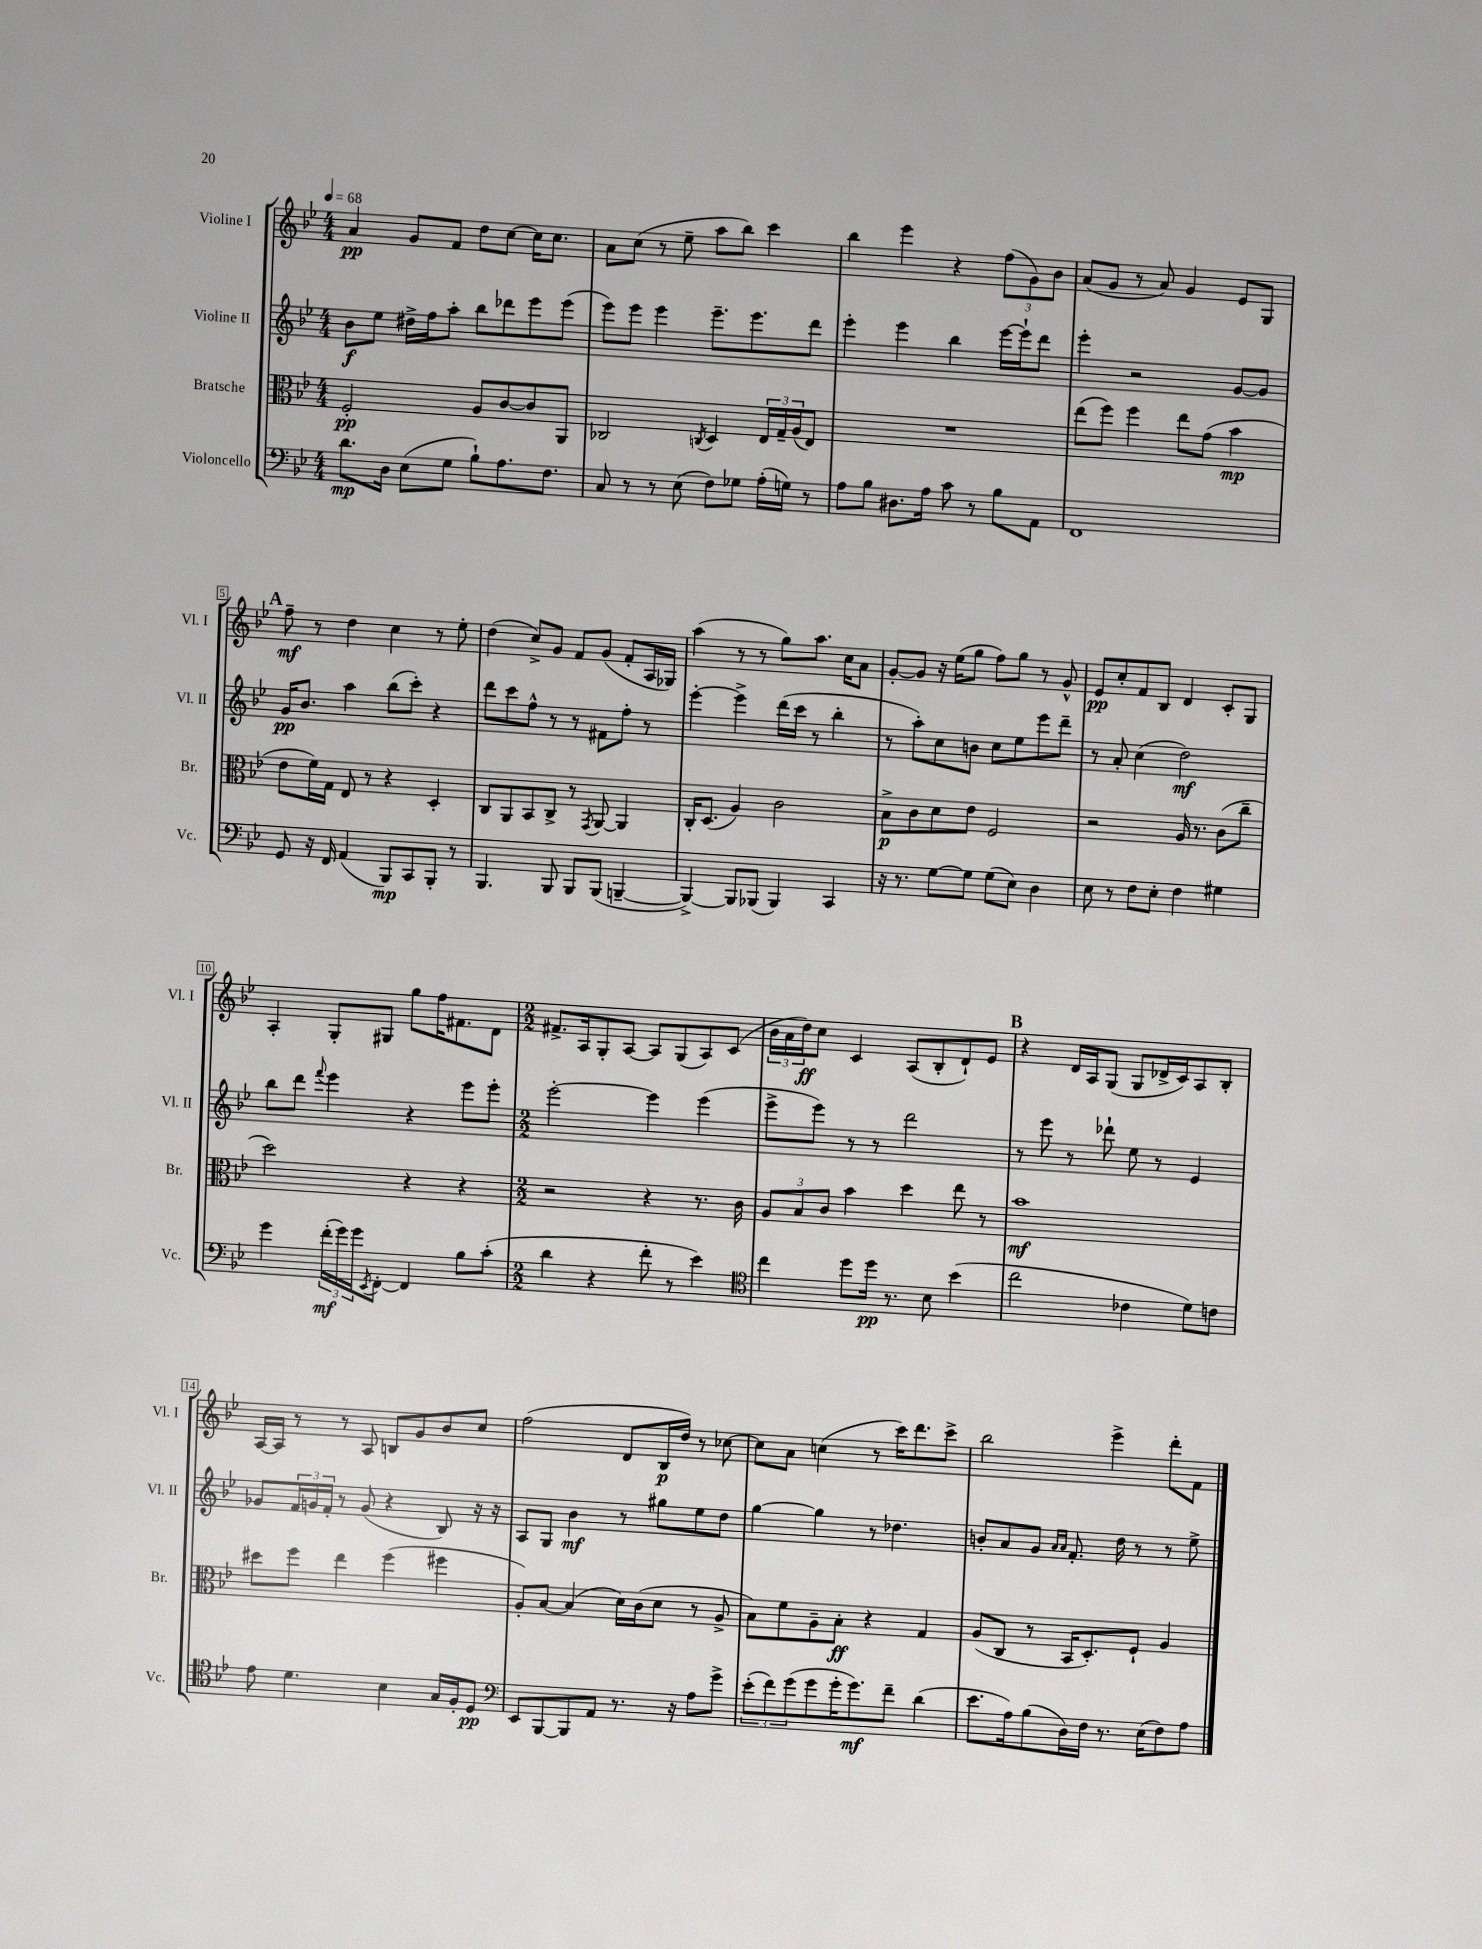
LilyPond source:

<<
\new StaffGroup <<
\new Staff = "s0" \with { instrumentName = "Violine I" shortInstrumentName = "Vl. I" } {
    \clef treble \key bes \major \numericTimeSignature \time 4/4 \tempo 4 = 68
    a'4\pp g'8 f'8 d''8 c''8~ c''16 c''8. |
    a'8 c''8( r8 ees''8-- a''8 bes''8) c'''4 |
    bes''4 ees'''4 r4 \tuplet 3/2 { f''8( g'8) bes'8 } |
    a'8( g'8 r8 a'8) g'4 ees'8 g8 |
    \mark \markup { \bold "A" } f''8--\mf r8 d''4 c''4 r8 ees''8-. |
    d''4( c''8->) g'8 f'8 g'8( f'8-. a16 ges16) |
    a''4( r8 r8 g''8) a''8. c''16 a'8 |
    g'8~-. g'8 r16 ees''16( g''8 f''8) g''8 r8 g'8-^ |
    ees'8\pp c''8-. f'8 bes8 d'4 c'8-. g8 |
    a4-. g8-. gis8 g''8 f''16 fis'8. d'8 |
    \numericTimeSignature \time 2/2 fis'8.-> a16 g8-. a8~ a8 g8( a8) c'8( |
    \tuplet 3/2 { bes'16 a'16 d''16\ff) } c''8 c'4 a8( bes8-. d'8-!) ees'8 |
    \mark \markup { \bold "B" } r4 d'16 a16 g8( g8 des'16-> c'16) a8 bes8-. |
    a16~ a16 r8 r8 a8 b8 g'8 bes'8 c''8 |
    f''2( d'8 bes16\p d''16) r8 ces''8~ |
    ces''8 a'8 c''4( r8 c'''16) d'''8. c'''8-> |
    bes''2 ees'''4-> d'''8-. f'8 \bar "|." |
}
\new Staff = "s1" \with { instrumentName = "Violine II" shortInstrumentName = "Vl. II" } {
    \clef treble \key bes \major \numericTimeSignature \time 4/4
    bes'8\f ees''8 dis''16-> f''16 a''8-. bes''8 des'''8 ees'''8 ees'''8( |
    ees'''8) ees'''8 ees'''4 ees'''8.-- ees'''8. d'''8 |
    ees'''4-. ees'''4 bes''4 ees'''16~ ees'''16-! d'''8 |
    ees'''4-. r2 g'8~ g'8 |
    \mark \markup { \bold "A" } g'16\pp bes'8. a''4 bes''8( c'''8-.) r4 |
    d'''8 c'''8 f''8-^ r8 r8 fis'8 f''8-. r8 |
    ees'''4~-. ees'''4-> d'''16( c'''16 r8 bes''4-. |
    r8 a''8-.) c''8 b'8 c''8 ees''8 ees'''8 d'''8-- |
    r8 a'8-. c''4( d''2\mf) |
    bes''8 d'''8 \appoggiatura { f'''8 } ees'''4 r4 ees'''8 ees'''8-. |
    \numericTimeSignature \time 2/2 ees'''2~-. ees'''4 ees'''4( |
    ees'''8-> ees'''8) r8 r8 d'''2 |
    \mark \markup { \bold "B" } r8 ees'''8 r8 des'''8-! ees''8 r8 ees'4 |
    ges'8 \tuplet 3/2 { f'16 g'16 f'16-. } r8 g'8( r4 bes8) r16 r16 |
    a8 g8 bes'4\mf r8 gis''8 ees''8 d''8 |
    g''4~ g''4 r8 des''4. |
    b'8-. a'8 g'8 \grace { a'16 a'16 } f'8.-. d''16 r8 r8 ees''8-> \bar "|." |
}
\new Staff = "s2" \with { instrumentName = "Bratsche" shortInstrumentName = "Br." } {
    \clef alto \key bes \major \numericTimeSignature \time 4/4
    f2-.\pp a8 c'8~ c'8 a,8 |
    ces2 \acciaccatura { c8 } d4 \tuplet 3/2 { ees16 g16-- a16( } ees8) |
    R1 |
    ees''8( f''8) f''4 ees''8 g'8( bes'4\mp |
    \mark \markup { \bold "A" } ees'8 f'16) g16 ees8 r8 r4 d4-. |
    c8 a,8 bes,8 c8-> r8 \acciaccatura { g,8 } a,8~ a,4 |
    c16-. d8.( a4) c'2 |
    bes8->\p c'8 d'8 ees'8 f2 |
    r2 a16 r8. c'8( c''8-- |
    d''2) r4 r4 |
    \numericTimeSignature \time 2/2 r2 r4 r8. c'16 |
    \tuplet 3/2 { a8 bes8 c'8 } bes'4 d''4 ees''8 r8 |
    \mark \markup { \bold "B" } bes'1\mf |
    dis''8 f''8 ees''4 f''4( fis''4 |
    a8-.) bes8~ bes4( d'16) c'16( d'8 r8 a8-> |
    bes8) f'8 a8-- bes8-.\ff r4 g4 |
    a8( c8 r8 bes,16 d8.-.) f8-! a4 \bar "|." |
}
\new Staff = "s3" \with { instrumentName = "Violoncello" shortInstrumentName = "Vc." } {
    \clef bass \key bes \major \numericTimeSignature \time 4/4
    d'8.\mp d16 ees8( g8 bes8-!) a8. f8. |
    c8 r8 r8 ees8( f8) ges8 a16-.( g16) r8 |
    a8 bes8 dis8. a16 c'8 r8 bes8 a,8 |
    f,1 |
    \mark \markup { \bold "A" } g,8 r16 f,16 a,4( bes,,8\mp) c,8 bes,,8-. r8 |
    bes,,4. bes,,8 bes,,8 bes,,8( b,,4~-- |
    b,,4~->) b,,8 bes,,8( bes,,4) c,4 |
    r16 r8. g8~ g8 g8( ees8) d4 |
    ees8 r8 f8 ees8-. f4 gis4 |
    g'4 \tuplet 3/2 { f'16-.\mf( g'16) g'16 } \acciaccatura { ees,8 } f,8~-. f,4 bes8 c'8-.( |
    \numericTimeSignature \time 2/2 d'4 r4 f'8-. r8 ees'4) |
    \clef tenor c''4 d''8 d''16\pp r8. bes8 bes'4( |
    \mark \markup { \bold "B" } c''2 ces'4 d'8) c'8 |
    ees'8 d'4. bes4 g16 f16-. d8\pp |
    \clef bass ees,8 bes,,8~ bes,,8 a,8 r8. r16 a8 g'8-> |
    \tuplet 3/2 { ees'8-.( f'8) g'8( } g'8 g'16-. g'8.\mf) f'8-- d'4( |
    ees'8. a16) bes8( d16) f16 r8. ees16( f8) a8 \bar "|." |
}
>>
>>
\layout { \context { \Score \override BarNumber.stencil = #(make-stencil-boxer 0.1 0.3 ly:text-interface::print) } }
